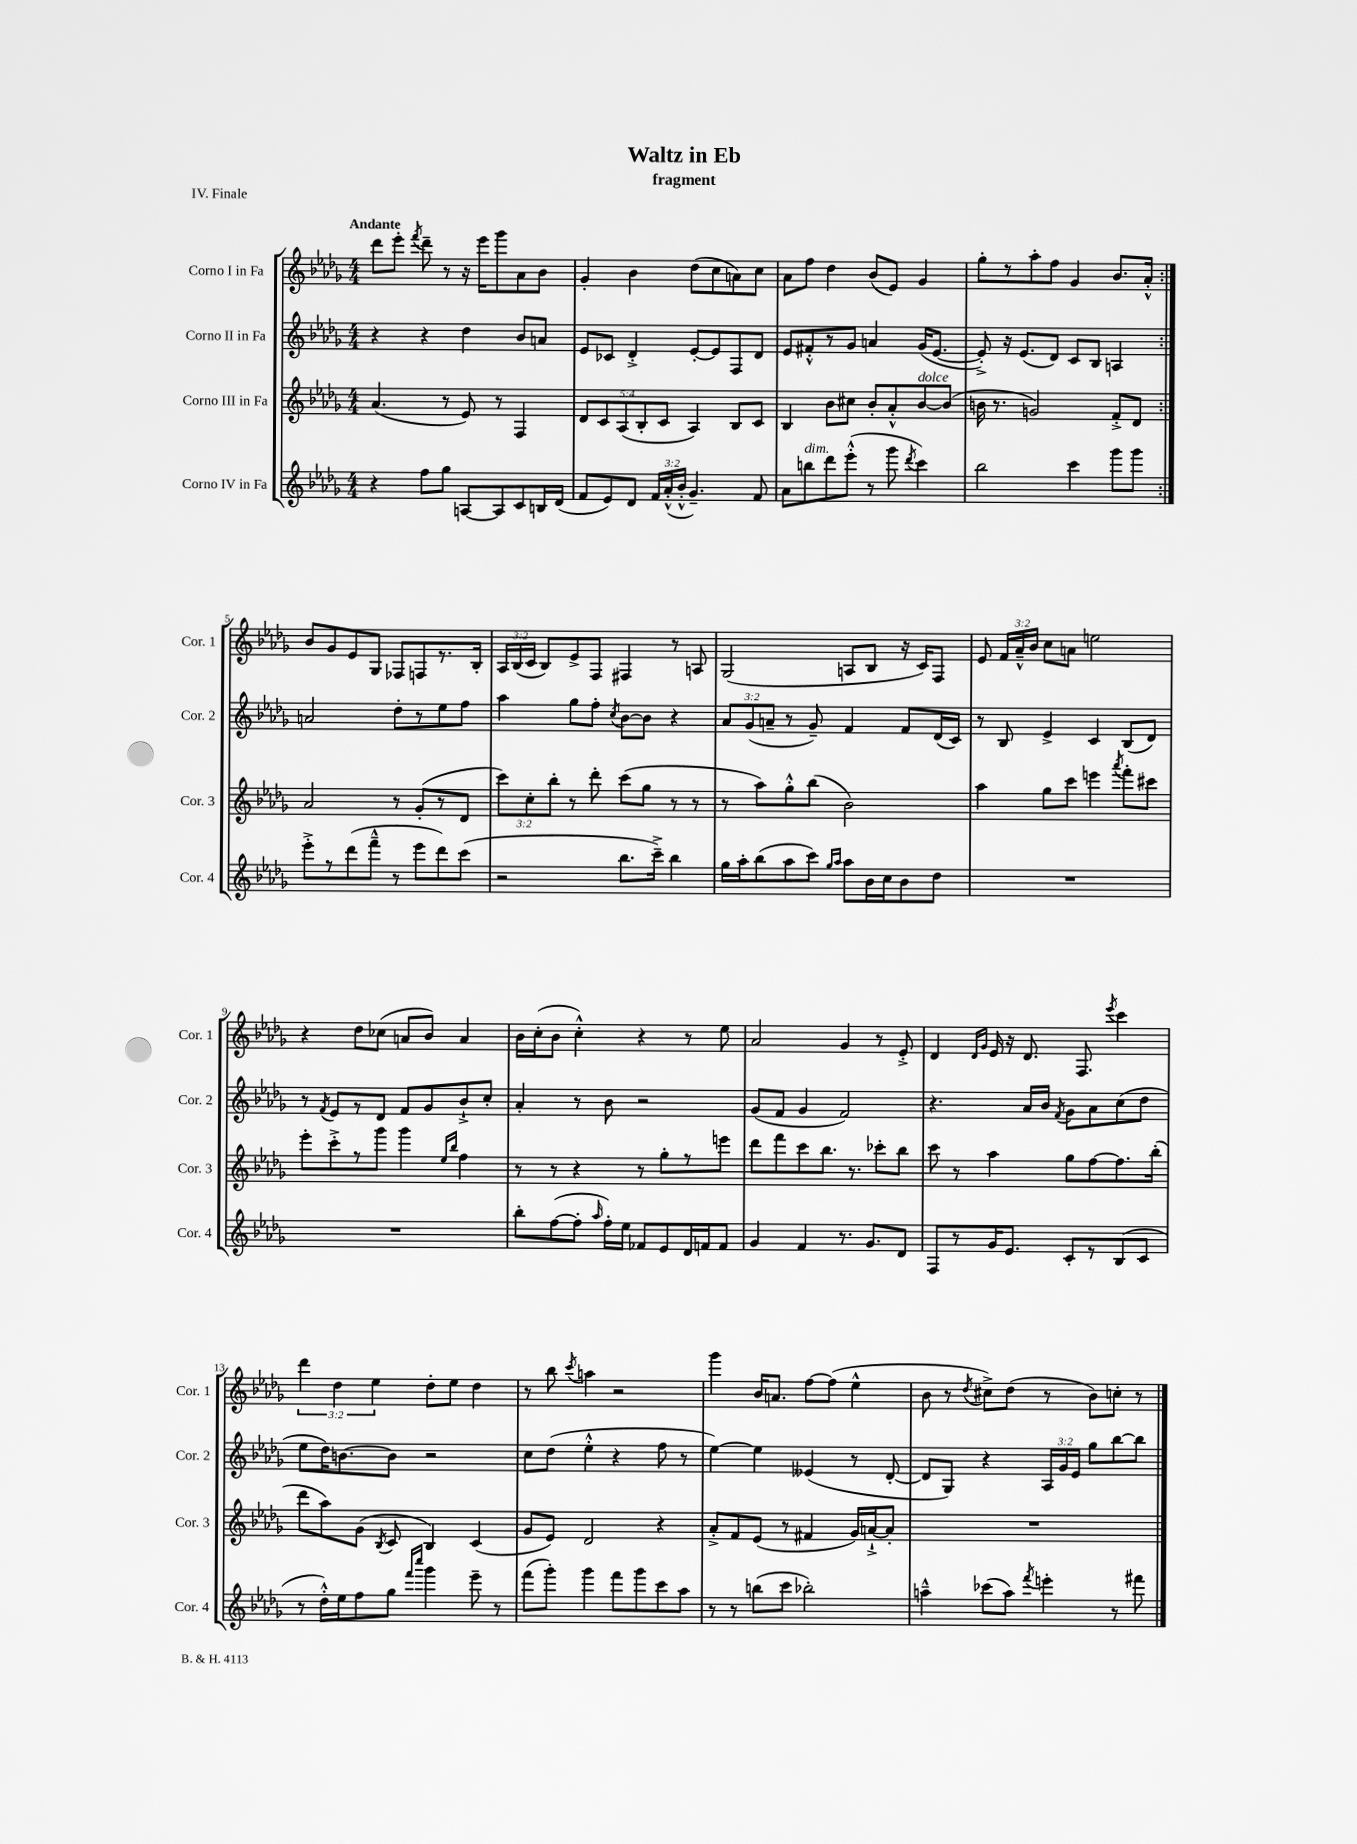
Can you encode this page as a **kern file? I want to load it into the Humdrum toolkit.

**kern	**kern	**kern	**kern
*staff4	*staff3	*staff2	*staff1
*clefG2	*clefG2	*clefG2	*clefG2
*k[b-e-a-d-g-]	*k[b-e-a-d-g-]	*k[b-e-a-d-g-]	*k[b-e-a-d-g-]
*M4/4	*M4/4	*M4/4	*M4/4
4r	(4.a-	4r	8ddd-
.	.	.	8eee-'
.	.	.	8qfff
8ff	.	4r	8ddd-~
8gg-	8r	.	8r
[8A	8e-)	4dd-	16r
.	.	.	16eee-
8A]	8r	.	8ggg-
8c	4F	8b-	8a-
16B	.	8a	8b-
(16d-	.	.	.
=	=	=	=
8f	10d-	8e-	4g-'
.	10c	.	.
8e-)	.	8c-	.
.	(10A-	.	.
8d-	.	4d-'^	4b-
.	10B-'	.	.
24f	.	.	.
.	10c	.	.
(24a-'^^	.	.	.
24b-'^^	.	.	.
4.g-~)	4A-)	[8e-'	(8dd-
.	.	8e-]	8cc
.	8B-	8F	8a)
8f	8c	8d-	8cc
=	=	=	=
8a-	4B-	8e-	8a-
8bb	.	8f#'^^	8ff
8ddd-	8b-	8r	4dd-
(8eee-'^^	8cc#	8g-	.
8r	8b-'	4a	(8b-
8ggg-	8a-'^^	.	8e-)
8qddd-	.	.	.
4ccc)	[8b-	(16g-	4g-
.	.	[8.e-	.
.	(8b-]	.	.
=	=	=	=
2bb-	16b	8e-'^])	8gg-'
.	8.r	.	.
.	.	16r	8r
.	.	(8.e-	.
.	2g)	.	8aa-'
.	.	8d-)	8ff
4ccc	.	8c	4g-
.	.	8B-	.
8ggg-	8f'^	4A	8.b-
8ggg-	8d-	.	.
.	.	.	16a-'^^
=:|!	=:|!	=:|!	=:|!
8eee-'^	2a-	2a	8b-
8r	.	.	8g-
(8ddd-	.	.	8e-
8fff~^^	.	.	8G-
8r	8r	8dd-'	8F-
8eee-	(8g-'	8r	8F
8ddd-)	8r	8ee-	8.r
(8ccc	8d-	8ff	.
.	.	.	16B-'
=	=	=	=
2r	12ccc)	4aa-	24A-
.	.	.	(24B-
.	12cc'	.	24c
.	.	.	8B-)
.	12bb-'	.	.
.	8r	8gg-	8e-^
.	8ddd-'	8ff'	8F
.	.	8qcc	.
8.bb-	(8ccc	[8b-	4F#
.	8gg-	8b-]	.
16ccc~^)	.	.	.
4bb-	8r	4r	8r
.	8r	.	8A
=	=	=	=
16gg-	8r	12a-	(2G-
16aa-'	.	.	.
.	.	(12g-	.
(8bb-	8aa-)	.	.
.	.	12a~	.
8aa-	8gg-'^^	8r	.
8ccc)	(8bb-	8g-~)	.
16qqgg-	.	.	.
16qqaa-	.	.	.
8aa-	2b-)	4f	8A
16b-	.	.	8B-
16cc	.	.	.
8b-	.	8f	16r
.	.	.	16c)
8dd-	.	(16d-	8F
.	.	16c)	.
=	=	=	=
1r	4aa-	8r	8e-
.	.	8B-	24f
.	.	.	24a-~^^
.	.	.	24b-
.	8gg-	4e-^	8cc
.	8ccc	.	8a
.	4eee	4c	2ee
.	8qaaa-	.	.
.	8fff'	(8B-	.
.	8ccc#	8d-)	.
=	=	=	=
1r	8eee-'	8r	4r
.	.	8qf	.
.	8ccc'^	8e-	.
.	8r	8r	8dd-
.	8ggg-	8d-	(8cc-
.	4ggg-	8f	8a
.	.	8g-	8b-)
.	16qqee-	.	.
.	16qqbb-	.	.
.	4ff	8b-`^	4a
.	.	8cc'	.
=	=	=	=
8bb-'	8r	4a-'	16b-
.	.	.	(16cc'
([8ff	8r	.	8b-
8ff']	4r	8r	4cc'^^)
16qqaa-	.	.	.
16ff')	.	8b-	.
16ee-	.	.	.
8f-	8r	2r	4r
8e-	8gg-'	.	.
16d-	8r	.	8r
16f	.	.	.
8f	8eee	.	8ee-
=	=	=	=
4g-	8ddd-	(8g-	2a-
.	8fff	8f	.
4f	8ccc	4g-	.
.	8.bb-	.	.
8.r	.	2f)	4g-
.	8.r	.	.
8.g-	.	.	.
.	8ccc-'	.	8r
8d-	8bb-	.	8e-'^
=	=	=	=
8F	8ccc	4.r	4d-
8r	8r	.	.
.	.	.	16qqd-
.	.	.	16qqg-
16g-	4aa-	.	16e-
8.e-	.	.	16r
.	.	16a-	8.d-
.	.	16b-	.
.	.	8qf	.
8c'	8gg-	8g-	.
.	.	.	8.F
8r	[8ff	8a-	.
.	.	.	8qeee-
(8B-	8.ff]	(8cc	4ccc
8c	.	8dd-	.
.	(16bb-'	.	.
=	=	=	=
8r	8ddd-	8ee-	6ddd-
16dd-'^^)	8aa-)	16dd-)	.
.	.	.	6dd-
16ee-	.	[8.b	.
8ff	(8g-	.	.
.	.	.	6ee-
.	8qB-	.	.
8gg-	8c	8b]	.
16qqfff	.	.	.
16qqcccc	.	.	.
4ggg-	4B-)	2r	8dd-'
.	.	.	8ee-
8eee-~	(4c	.	4dd-
8r	.	.	.
=	=	=	=
(8fff	8g-	8cc	8r
8ggg-')	8e-)	(8dd-	8bb-
.	.	.	8qccc
4ggg-	2d-	4ee-'^^	4aa
8fff	.	4r	2r
8ggg-	.	.	.
8ccc	4r	8ff	.
8aa-	.	8r	.
=	=	=	=
8r	8a-'^	[4ee-)	4ggg-
8r	8f	.	.
(8bb	(8e-	4ee-]	16b-
.	.	.	8.a
8ccc	8r	.	.
2bb-')	4f#	(4e--	[8ff
.	.	.	(8ff]
.	16g-)	8r	4ee-^^
.	[16a`^	.	.
.	8a']	[8d-'	.
=	=	=	=
4aa~^^	1r	8d-]	8b-
.	.	8G-)	8r
.	.	.	8qdd-
(8ccc-	.	4r	8cc#^)
8aa)	.	.	(8dd-
8qfff	.	.	.
4eee'	.	24A-	8r
.	.	24g-	.
.	.	24e-	.
.	.	8gg-	8b-)
8r	.	[8bb-	8cc'
8fff#	.	8bb-]	8r
==	==	==	==
*-	*-	*-	*-
